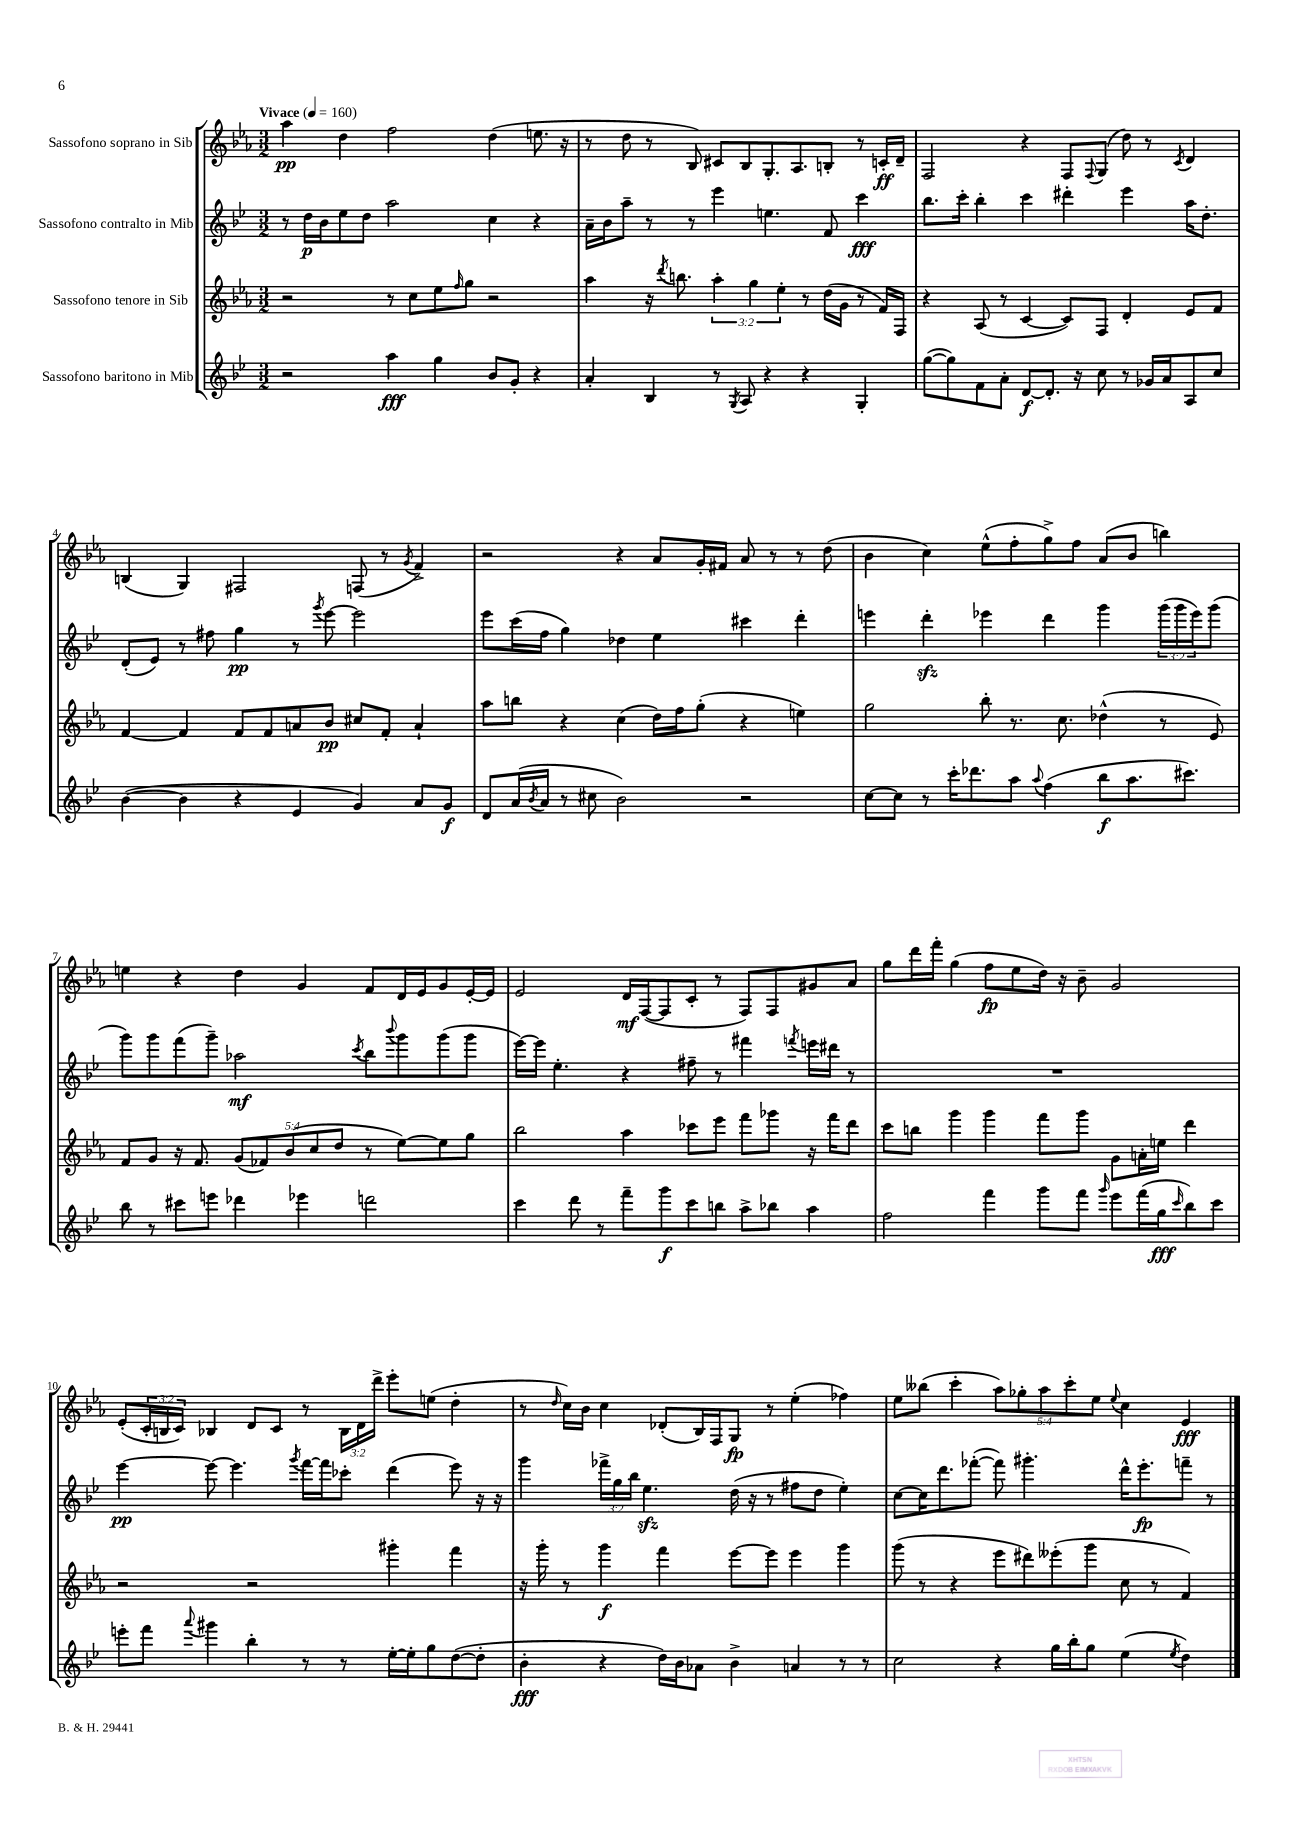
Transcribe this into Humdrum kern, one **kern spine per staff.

**kern	**kern	**kern	**kern
*staff4	*staff3	*staff2	*staff1
*clefG2	*clefG2	*clefG2	*clefG2
*k[b-e-]	*k[b-e-a-]	*k[b-e-]	*k[b-e-a-]
*M3/2	*M3/2	*M3/2	*M3/2
*MM160	*MM160	*MM160	*MM160
2r	2r	8r	4aa-
.	.	16dd	.
.	.	16b-	.
.	.	8ee-	4dd
.	.	8dd	.
4aa	8r	2aa	2ff
.	8cc	.	.
4gg	8ee-	.	.
.	16qqff	.	.
.	8gg	.	.
8b-	2r	4cc	(4dd
8g'	.	.	.
4r	.	4r	8.ee
.	.	.	16r
=	=	=	=
4a'	4aa-	16a~	8r
.	.	16b-	.
.	.	8aa~	8dd
4B-	16r	8r	8r
.	8qddd	.	.
.	8.bb	.	.
.	.	8r	8B-)
8r	6aa-'	4eee-	8c#
8qG	.	.	.
8A	.	.	8B-
.	6gg	.	.
4r	.	4.ee	8.G'
.	6ee-'	.	.
.	.	.	8.A-
4r	8r	.	.
.	(16dd	8f	8B'
.	16g	.	.
4G'	8r	4ccc	8r
.	16f)	.	16c'
.	16F	.	16d~
=	=	=	=
([8gg	4r	8.bb-	2F
8gg])	.	.	.
.	.	16ccc'	.
8f	(8A-	4bb-'	.
8a'	8r	.	.
[8d	[4c	4ccc	4r
8.d']	.	.	.
.	8c])	4ddd#'	8F
16r	.	.	.
.	.	.	8qqF
8cc	8F	.	(8G
8r	4d'	4eee-	8dd)
16g-	.	.	8r
16a	.	.	.
.	.	.	8qc
8A	8e-	16aa	4d
.	.	8.dd'	.
8cc	8f	.	.
=	=	=	=
([4b-	[4f	(8d'	(4B
.	.	8e-)	.
4b-]	4f]	8r	4G)
.	.	8ff#	.
4r	8f	4gg	2F#
.	8f	.	.
4e-	8a	8r	.
.	.	8qggg	.
.	8b-	[8eee-	.
4g)	8cc#	2eee-]	(8F
.	8f'	.	8r
.	.	.	8qg
8a	4a`	.	4f^)
8g	.	.	.
=	=	=	=
8d	8aa-	8eee-	2r
(16a	8bb	(16ccc	.
8qb-	.	.	.
16a	.	16ff	.
8r	4r	4gg)	.
8cc#	.	.	.
2b-)	(4cc	4dd-	4r
.	16dd)	4ee-	8a-
.	16ff	.	.
.	(8gg'	.	16g'
.	.	.	16f#
2r	4r	4ccc#	8a-
.	.	.	8r
.	4ee)	4ddd'	8r
.	.	.	(8dd
=	=	=	=
[8cc	2gg	4eee	4b-
8cc]	.	.	.
8r	.	4ddd'	4cc)
16ccc'	.	.	.
8.ddd-	.	.	.
.	8bb-'	4eee-	(8ee-^^
8aa	8.r	.	8ff'
8qqaa	.	.	.
(4ff	.	4ddd	8gg^)
.	8.cc	.	.
.	.	.	8ff
8bb-	(4dd-^^	4ggg	(8a-
8.aa	.	.	8b-
.	8r	(24ggg	4bb)
.	.	24ggg	.
8.ccc#)	.	.	.
.	.	24eee-)	.
.	8e-)	(8ggg	.
=	=	=	=
8bb-	8f	8ggg)	4ee
8r	8g	8ggg	.
8ccc#	16r	(8fff	4r
.	8.f	.	.
8eee	.	8ggg~)	.
4ddd-	(10g	2aa-	4dd
.	10f-)	.	.
.	(10b-	.	.
4eee-	.	.	4g
.	10cc	.	.
.	10dd	.	.
.	.	8qccc	.
2ddd	8r	8bb-	8f
.	.	8qqbbb-	.
.	[8ee-)	8ggg	16d
.	.	.	16e-
.	8ee-]	(8ggg	8g
.	8gg	8ggg	[16e-'
.	.	.	16e-]
=	=	=	=
4ccc	2bb-	[16eee-)	2e-
.	.	16eee-]	.
.	.	4.ee-'	.
8ddd	.	.	.
8r	.	.	.
8fff~	4aa-	4r	16d
.	.	.	([16F
8ggg	.	.	8F]
8ccc	8ccc-	8ff#~	8c'
8bb	8eee-	8r	8r
8aa^	8fff	4fff#	8F)
8bb-	8ggg-	.	8F
.	.	8qfff	.
4aa	16r	16eee	8g#
.	16fff	16ddd#	.
.	8ddd	8r	8a-
=	=	=	=
2ff	8ccc	1.r	8gg
.	8bb	.	16ddd
.	.	.	16fff'
.	4ggg	.	(4gg
4fff	4ggg	.	8ff
.	.	.	8ee-
8ggg	8fff	.	16dd)
.	.	.	16r
8fff	8ggg	.	8b-~
16qqggg	.	.	.
8eee-	8g	.	2g
(16fff	16a'	.	.
16gg	16ee	.	.
16qqccc	.	.	.
8bb-)	4ddd	.	.
8ccc	.	.	.
=	=	=	=
8eee'	2r	[4eee-	(8e-'
8fff	.	.	24c'
.	.	.	24B
.	.	.	24c)
8qqaaa	.	.	.
4ggg#	.	8eee-_	4B-
.	.	4.eee-]	.
4bb-'	2r	.	8d
.	.	.	8c
.	.	8qggg	.
8r	.	[16fff	8r
.	.	16fff]	.
8r	.	8ccc-'	24B-
.	.	.	24d
.	.	.	24ddd^
[16ee-'	4ggg#'	(4ddd	8eee-'
16ee-']	.	.	.
8gg	.	.	(8ee
([8dd	4fff	8eee-)	4dd'
8dd']	.	16r	.
.	.	16r	.
=	=	=	=
4b-'	16r	4ggg	8r
.	16ggg'	.	.
.	.	.	16qqdd
.	8r	.	16cc)
.	.	.	16b-
4r	4ggg	24fff-^	4cc
.	.	24gg	.
.	.	24bb-	.
.	.	4.ee-	.
16dd)	4fff	.	(8d-'
16b-	.	.	.
8a-	.	.	16B-)
.	.	.	16F
4b-^	[8eee-	(16dd	8G
.	.	16r	.
.	8eee-]	8r	8r
4a	4eee-	8ff#	(4ee-'
.	.	8dd	.
8r	4ggg	4ee-')	4ff-)
8r	.	.	.
=	=	=	=
2cc	(8ggg	[8cc	8ee-
.	8r	16cc]	(8bb--
.	.	8.ddd	.
.	4r	.	4ccc'
.	.	([8fff-'	.
4r	8eee-	8fff-])	10aa-)
.	.	.	10gg-'
.	8ddd#)	4.ggg#'	.
.	.	.	10aa-
16gg	(8eee--'	.	.
.	.	.	10ccc'
16bb-'	.	.	.
8gg	8ggg	.	.
.	.	.	10ee-
.	.	.	8qqee-
(4ee-	8cc	16ddd^^	4cc
.	.	8.eee-'	.
.	8r	.	.
8qee-	.	.	.
4dd)	4f)	8fff~	4e-
.	.	8r	.
==	==	==	==
*-	*-	*-	*-
